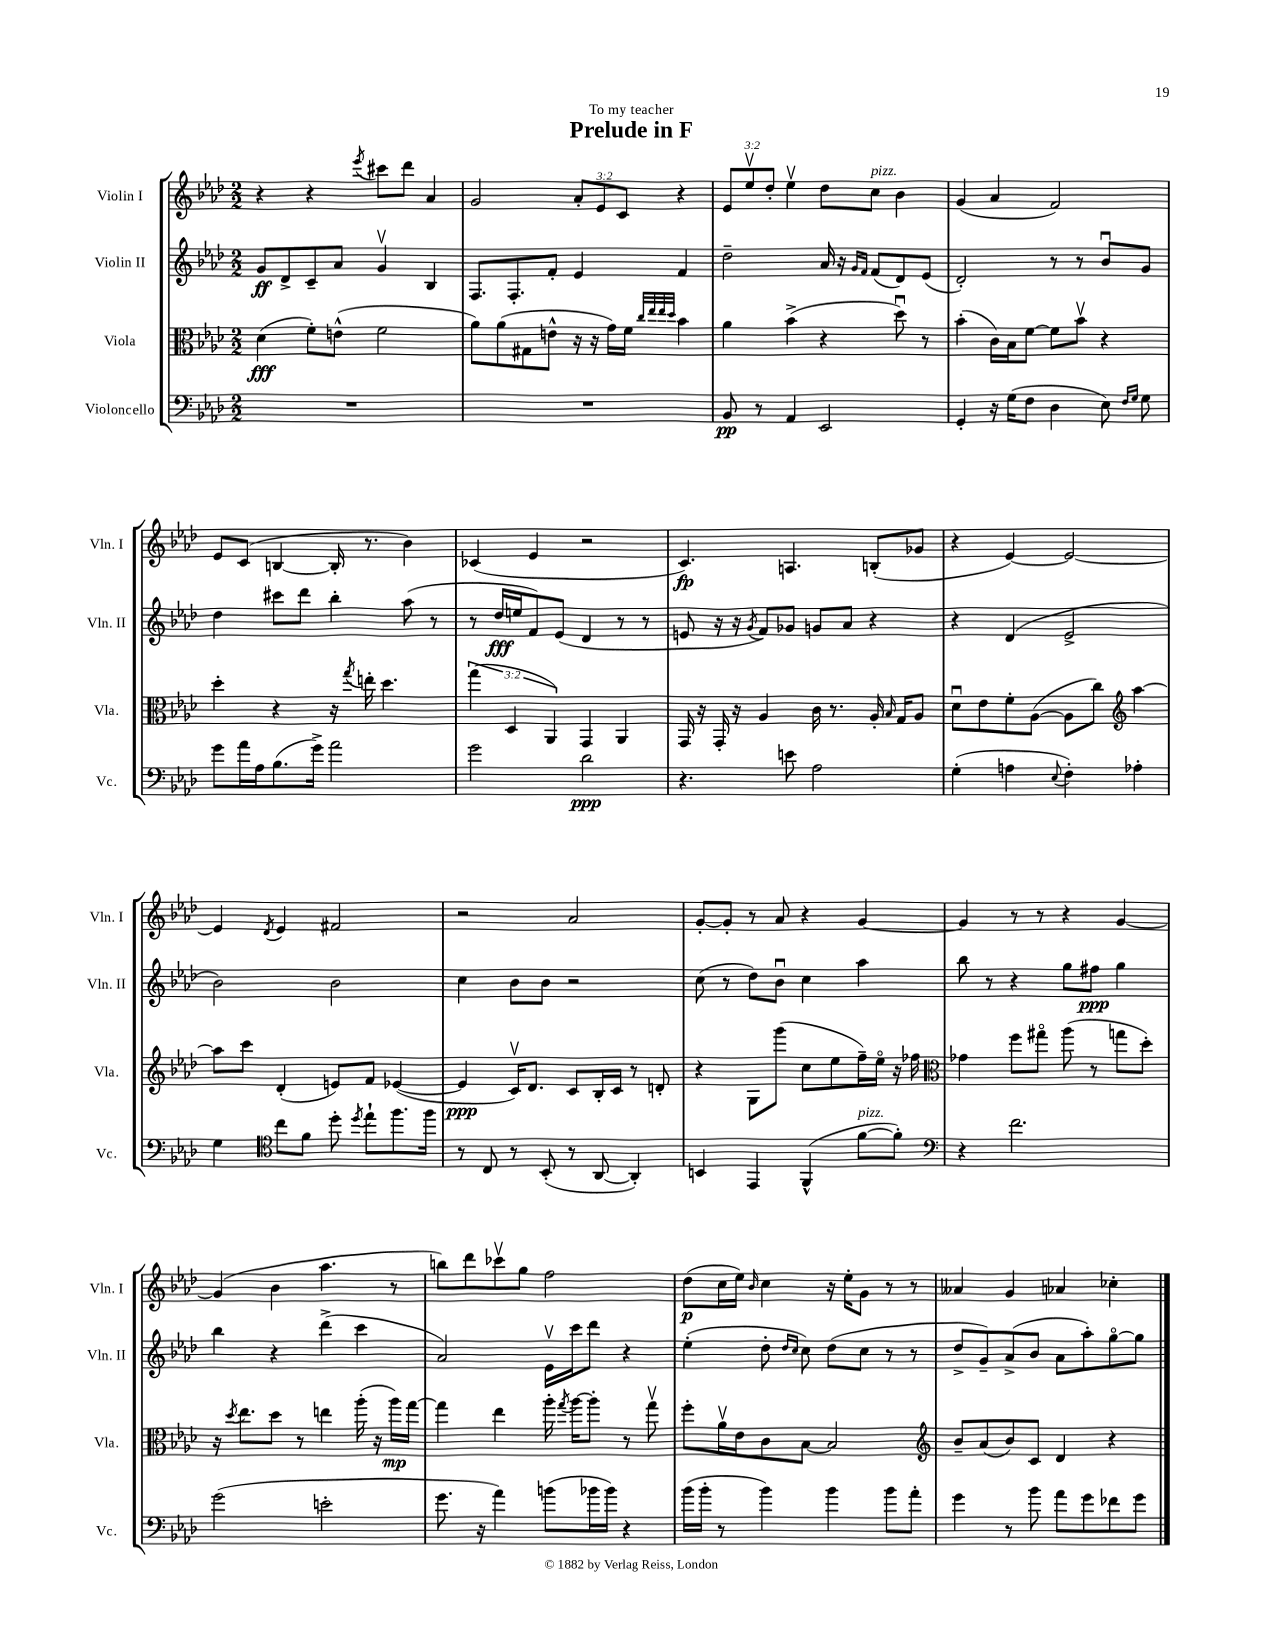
\header { title = "Prelude in F" dedication = "To my teacher" }
<<
\new StaffGroup <<
\new Staff = "s0" \with { instrumentName = "Violin I" shortInstrumentName = "Vln. I" } {
    \clef treble \key aes \major \numericTimeSignature \time 2/2 \override Staff.TupletNumber.text = #tuplet-number::calc-fraction-text
    \autoBeamOff r4 r4 \acciaccatura { ees'''8 } cis'''8[ des'''8] aes'4 |
    g'2 \tuplet 3/2 { aes'8[-. ees'8 c'8] } r4 |
    \tuplet 3/2 { ees'8[ ees''8\upbow des''8]-. } ees''4\upbow des''8[ c''8]^\markup { \italic "pizz." } bes'4 |
    g'4( aes'4 f'2) |
    ees'8[ c'8]( b4~ b16-. r8. bes'4) |
    ces'4( ees'4 r2 |
    c'4.\fp) a4. b8[-.( ges'8] |
    r4 ees'4~) ees'2~ |
    ees'4 \acciaccatura { des'8 } ees'4 fis'2 |
    r2 aes'2 |
    g'8[~-. g'8]-. r8 aes'8 r4 g'4~ |
    g'4 r8 r8 r4 g'4~ |
    g'4( bes'4 aes''4. r8 |
    b''8[) des'''8 ces'''8\upbow g''8] f''2 |
    des''8[\p( c''16 ees''16]) \grace { bes'16 } c''4 r16 ees''16[-. g'8] r8 r8 |
    aeses'4 g'4 aes'4 ces''4-. \bar "|." |
}
\new Staff = "s1" \with { instrumentName = "Violin II" shortInstrumentName = "Vln. II" } {
    \clef treble \key aes \major \numericTimeSignature \time 2/2
    \autoBeamOff g'8[\ff des'8-> c'8-- aes'8] g'4\upbow bes4 |
    f8.[ f8.-. f'8]-. ees'4 f'4 |
    des''2-- aes'16 r16 \grace { g'16[ f'16] } f'8[( des'8) ees'8]( |
    des'2-.) r8 r8 bes'8[\downbow g'8] |
    des''4 cis'''8[ des'''8] bes''4-. aes''8( r8 |
    r8 des''16[\fff e''16 f'8) ees'8]( des'4 r8 r8 |
    e'8 r16 r16 \acciaccatura { g'8 } f'8[) ges'8] g'8[ aes'8] r4 |
    r4 des'4( ees'2-> |
    bes'2) bes'2 |
    c''4 bes'8[ bes'8] r2 |
    c''8( r8 des''8[) bes'8]\downbow c''4 aes''4 |
    bes''8 r8 r4 g''8[ fis''8]\ppp g''4 |
    bes''4 r4 des'''4->( c'''4 |
    aes'2) ees'16[\upbow c'''16 des'''8] r4 |
    ees''4-.( des''8-. \grace { des''16[ c''16] } c''8) des''8[( c''8] r8 r8 |
    des''8[-> g'8--) aes'8->( bes'8] aes'8[ aes''8-.) g''8~\flageolet g''8] \bar "|." |
}
\new Staff = "s2" \with { instrumentName = "Viola" shortInstrumentName = "Vla." } {
    \clef alto \key aes \major \numericTimeSignature \time 2/2 \override Staff.TupletNumber.text = #tuplet-number::calc-fraction-text
    \autoBeamOff des'4\fff( f'8[-.) e'8]-^( f'2 |
    aes'8[) aes'8( gis8 e'8]-^ r16 r16 g'16[) f'16] \grace { c''32[ ees''32 ees''32 des''32] } bes'4 |
    aes'4 bes'4->( r4 des''8\downbow) r8 |
    bes'4-.( c'16[) bes16 f'8]~ f'8[ bes'8]\upbow r4 |
    des''4-. r4 r16 \acciaccatura { g''8 } e''16-. des''4. |
    \tuplet 3/2 { g''4( des4 aes,4) } g,4 aes,4 |
    g,16 r16 g,16-. r16 aes4 c'16 r8. aes16-. \grace { bes16 } g16[ aes8] |
    des'8[\downbow ees'8 f'8-. aes8]~( aes8[ c''8]) \clef treble aes''4~ |
    aes''8[ c'''8] des'4-.( e'8[) f'8] ees'4~( |
    ees'4\ppp c'16[\upbow) des'8.] c'8[ bes16-. c'16] r8 d'8-. |
    r4 g8[ g'''8]( c''8[ ees''8 f''16--) ees''16]\flageolet r16 fes''16 |
    \clef alto ges'4 f''8[ gis''8]\flageolet aes''8( r8 g''8[ des''8]-.) |
    r16 \acciaccatura { des''8 } ees''8.[ des''8] r8 e''4 aes''16-.( r16 aes''16[\mp) g''16]~ |
    g''4 ees''4 aes''16-. \acciaccatura { g''8 } aes''16[~ aes''8]-. r8 g''8\upbow |
    f''8[-. aes'16\upbow ees'16 c'8 bes8]~ bes2 |
    \clef treble bes'8[-- aes'8( bes'8) c'8] des'4 r4 \bar "|." |
}
\new Staff = "s3" \with { instrumentName = "Violoncello" shortInstrumentName = "Vc." } {
    \clef bass \key aes \major \numericTimeSignature \time 2/2
    \autoBeamOff R1 |
    R1 |
    bes,8\pp r8 aes,4 ees,2 |
    g,4-. r16 g16[( f8] des4 ees8) \grace { f16[ g16] } g8 |
    g'8[ aes'16 aes16 bes8.( g'16]->) aes'2 |
    g'2 des'2\ppp |
    r4. e'8 aes2 |
    g4-.( a4 \appoggiatura { ees8 } f4-.) aes4-. |
    g4 \clef tenor c''8[ f'8] des''8-. \acciaccatura { des''8 } ees''8[-! f''8. f''16] |
    r8 c8 r8 bes,8-.( r8 aes,8~ aes,4-.) |
    b,4 ees,4 f,4-^( f'8[~^\markup { \italic "pizz." } f'8]-.) |
    \clef bass r4 f'2. |
    g'2( e'2-. |
    g'8. r16 aes'4) b'8[( bes'16 bes'16]) r4 |
    bes'16[( bes'16]-. r8 bes'4) bes'4 bes'8[ aes'8]-. |
    g'4 r8 bes'8 aes'8[ g'8 fes'8 g'8] \bar "|." |
}
>>
>>
\layout { \context { \Score \remove "Bar_number_engraver" } }
